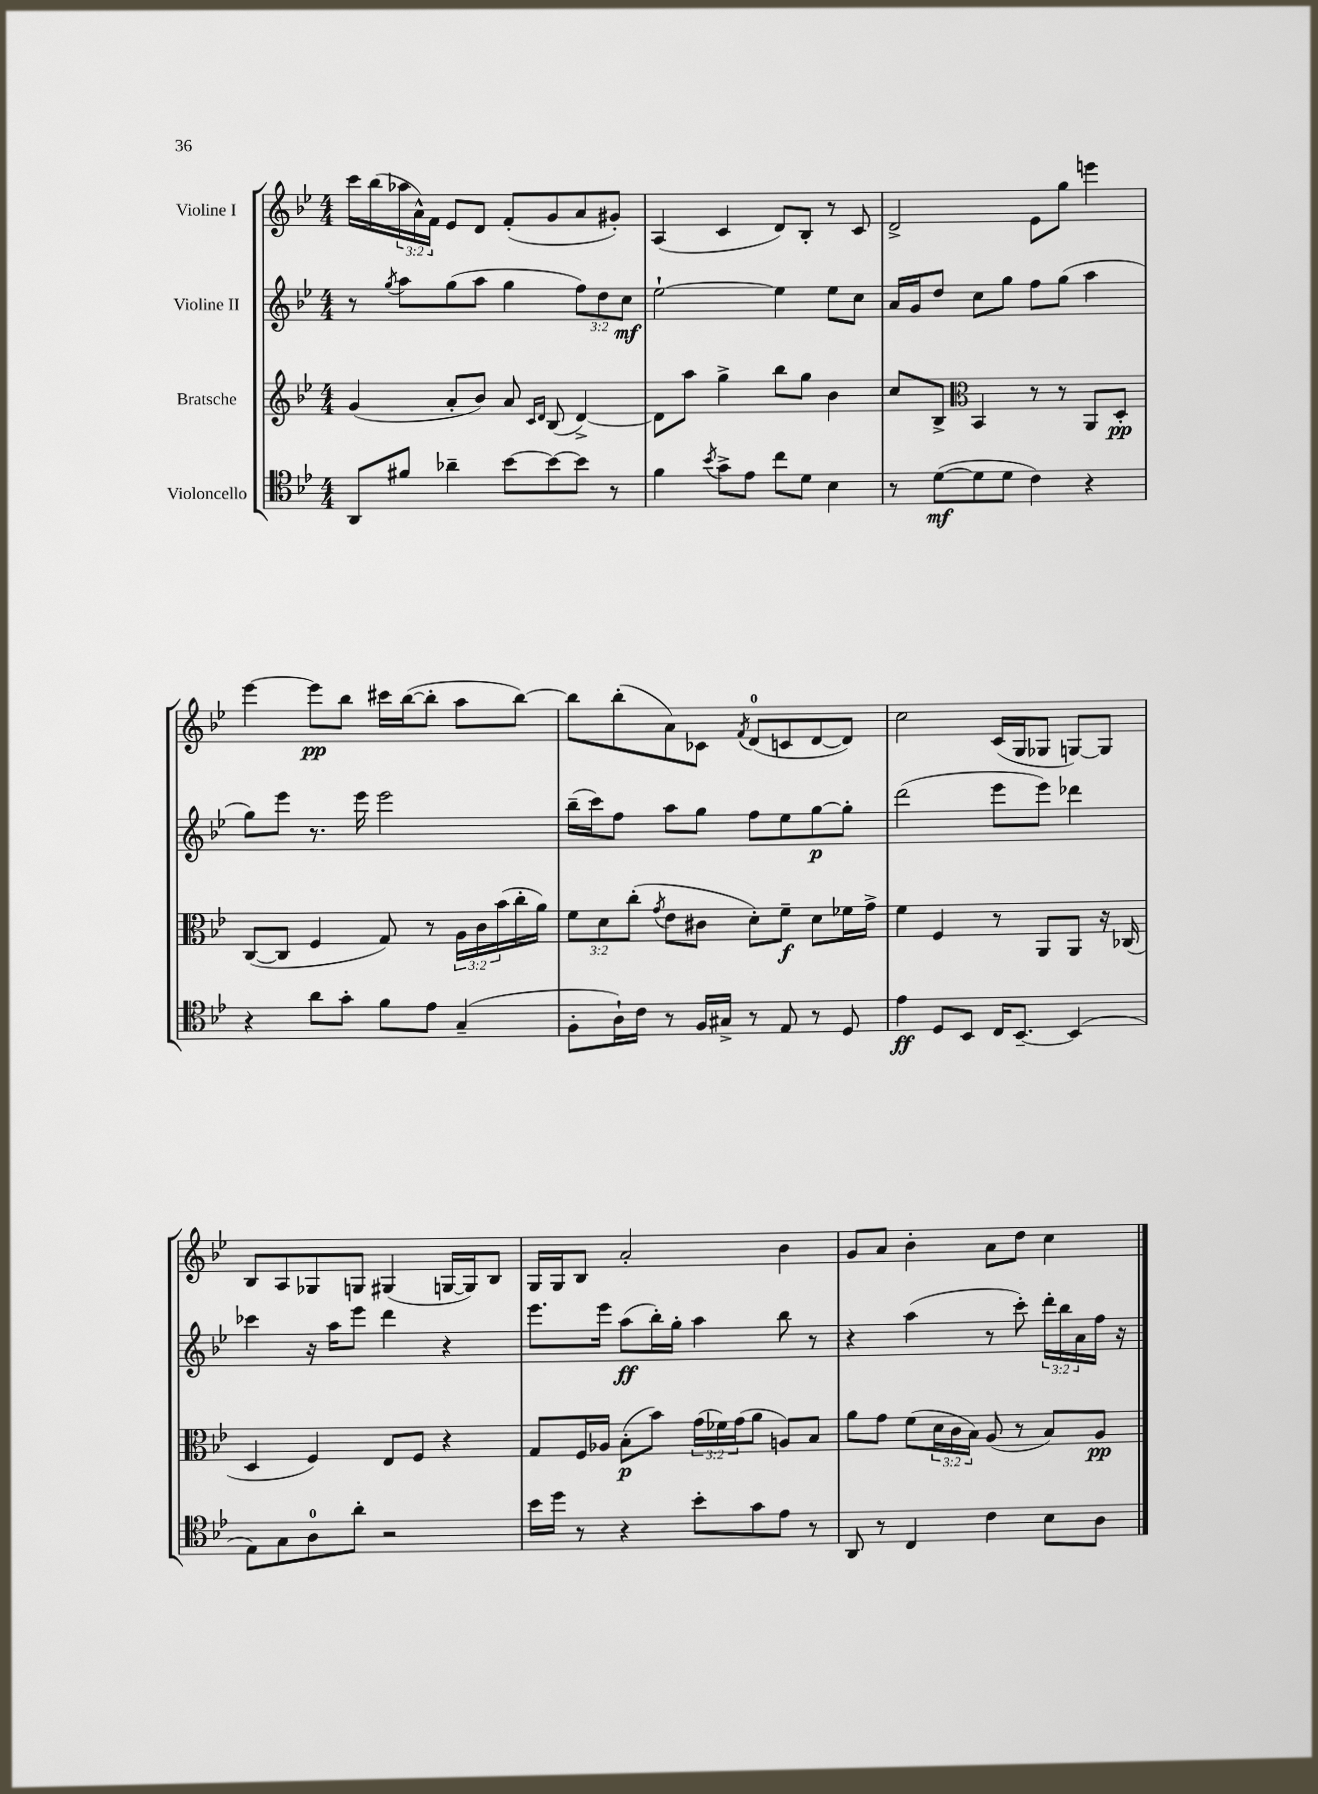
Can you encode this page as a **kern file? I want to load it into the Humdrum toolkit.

**kern	**kern	**kern	**kern
*staff4	*staff3	*staff2	*staff1
*clefC4	*clefG2	*clefG2	*clefG2
*k[b-e-]	*k[b-e-]	*k[b-e-]	*k[b-e-]
*M4/4	*M4/4	*M4/4	*M4/4
8AA/L	(4g/	8r	16ccc\LL
.	.	.	(16bb-\
.	.	8qgg/	.
8f#/J	.	8aa\L	24aa-\
.	.	.	24a^^\)
.	.	.	24f\JJ
4a-~\	8a'/L	(8gg\	8e-/L
.	8b-/J)	8aa\J	8d/J
[8b-\L	8a/	4gg\	(8f'/L
.	16qqc/LL	.	.
.	16qqd/JJ	.	.
8b-\_	(8B-/	.	8g/
8b-\]J	[4d^/)	12ff\L)	8a/
.	.	12dd\	.
8r	.	.	8g#'/J)
.	.	12cc\J	.
=	=	=	=
4f\	8d\]L	[2ee-`\	(4A/
.	8aa\J	.	.
8qb-/	.	.	.
8g^\L	4gg^\	.	4c/
8e-\J	.	.	.
8cc\L	8bb-\L	4ee-\]	8d/L)
8d\J	8gg\J	.	8B-'/J
4B-\	4b-\	8ee-\L	8r
.	.	8cc\J	8c/
=	=	=	=
8r	8cc/L	16a/LL	2d^/
.	.	16g/J	.
([8d\L	8B-^/J	8dd/J	.
*	*clefC3	*	*
8d\]	4BB-/	8cc\L	.
8d\J	.	8gg\J	.
4c\)	8r	8ff\L	8e-\L
.	8r	(8gg\J	8gg\J
4r	8AA/L	4aa\	4eee\
.	8D'/J	.	.
=	=	=	=
4r	([8C/L	8gg\L)	[4eee-\
.	8C/]J	8eee-\J	.
8a\L	4F/	8.r	8eee-\]L
8g'\J	.	.	8bb-\J
.	.	16eee-\	.
8f\L	8G/)	2eee-\	16ccc#\LL
.	.	.	([16bb-\J
8e-\J	8r	.	8bb-'\]J
(4G~/	24A\LL	.	8aa\L
.	24c\	.	.
.	(24b-\	.	.
.	16cc'\	.	[8bb-\J)
.	16a\JJ)	.	.
=	=	=	=
8F'\L	12f\L	(16bb-~\LL	8bb-\]L
.	.	16ccc\J)	.
.	12d\	.	.
16A`\L)	.	8ff\J	(8bb-'\
.	(12cc'\J	.	.
16c\JJ	.	.	.
.	8qg/	.	.
8r	8e-\L	8aa\L	8a\)
16F/LL	8c#\J	8gg\J	8c-\J
16G#^/JJ	.	.	.
.	.	.	8qf/
8r	8d'\L)	8ff\L	(8d/L
8E-/	8f~\J	8ee-\	8c/
8r	8d\L	[8gg\	[8d/
8D/	16f-\L	8gg'\]J	8d/]J)
.	16g^\JJ	.	.
=	=	=	=
4e-\	4f\	(2ddd\	2cc\
8D/L	4F/	.	.
8BB-/J	.	.	.
16C/LK	8r	8eee-\L	(16c/LL
[8.BB-~/J	.	.	16G/J
.	8AA/L	8eee-\J)	8G-/J
(4BB-/]	8AA/J	4ddd-\	[8G/L)
.	16r	.	8G/]J
.	(16C-/	.	.
=	=	=	=
8E-\L)	4D/	4ccc-\	8B-/L
8G\	.	.	8A/
8A\	4F/)	16r	8G-/
.	.	16aa\LK	.
8a'\J	.	8eee-\J	8G/J
2r	8E-/L	4ddd\	(4G#/
.	8F/J	.	.
.	4r	4r	[16G/LL
.	.	.	16G/]J)
.	.	.	8B-/J
=	=	=	=
16b-\LL	8G/L	8.eee-\L	16G/LL
16dd\JJ	.	.	16G/J
8r	16F/L	.	8B-/J
.	16A-/JJ	16eee-\Jk	.
4r	(8B-'\L	(8aa\L	2a'/
.	8b-\J)	16bb-'\L)	.
.	.	16gg'\JJ	.
8b-'\L	(24g\LL	4aa\	.
.	24f-\)	.	.
.	(24g\J	.	.
8g\	8a\J	.	.
8e-\J	8A/L)	8bb-\	4b-\
8r	8B-/J	8r	.
=	=	=	=
8AA/	8a\L	4r	8g/L
8r	8g\J	.	8a/J
4C/	(8f\L	(4aa\	4b-'\
.	24d\L	.	.
.	24c\	.	.
.	24B-\JJ)	.	.
4c\	(8A/	8r	8a\L
.	8r	8ccc'\)	8dd\J
8B-\L	8B-/L)	24ddd'\LL	4cc\
.	.	24bb-\	.
.	.	24a\	.
8A\J	8A/J	16ff\JJ	.
.	.	16r	.
==	==	==	==
*-	*-	*-	*-
